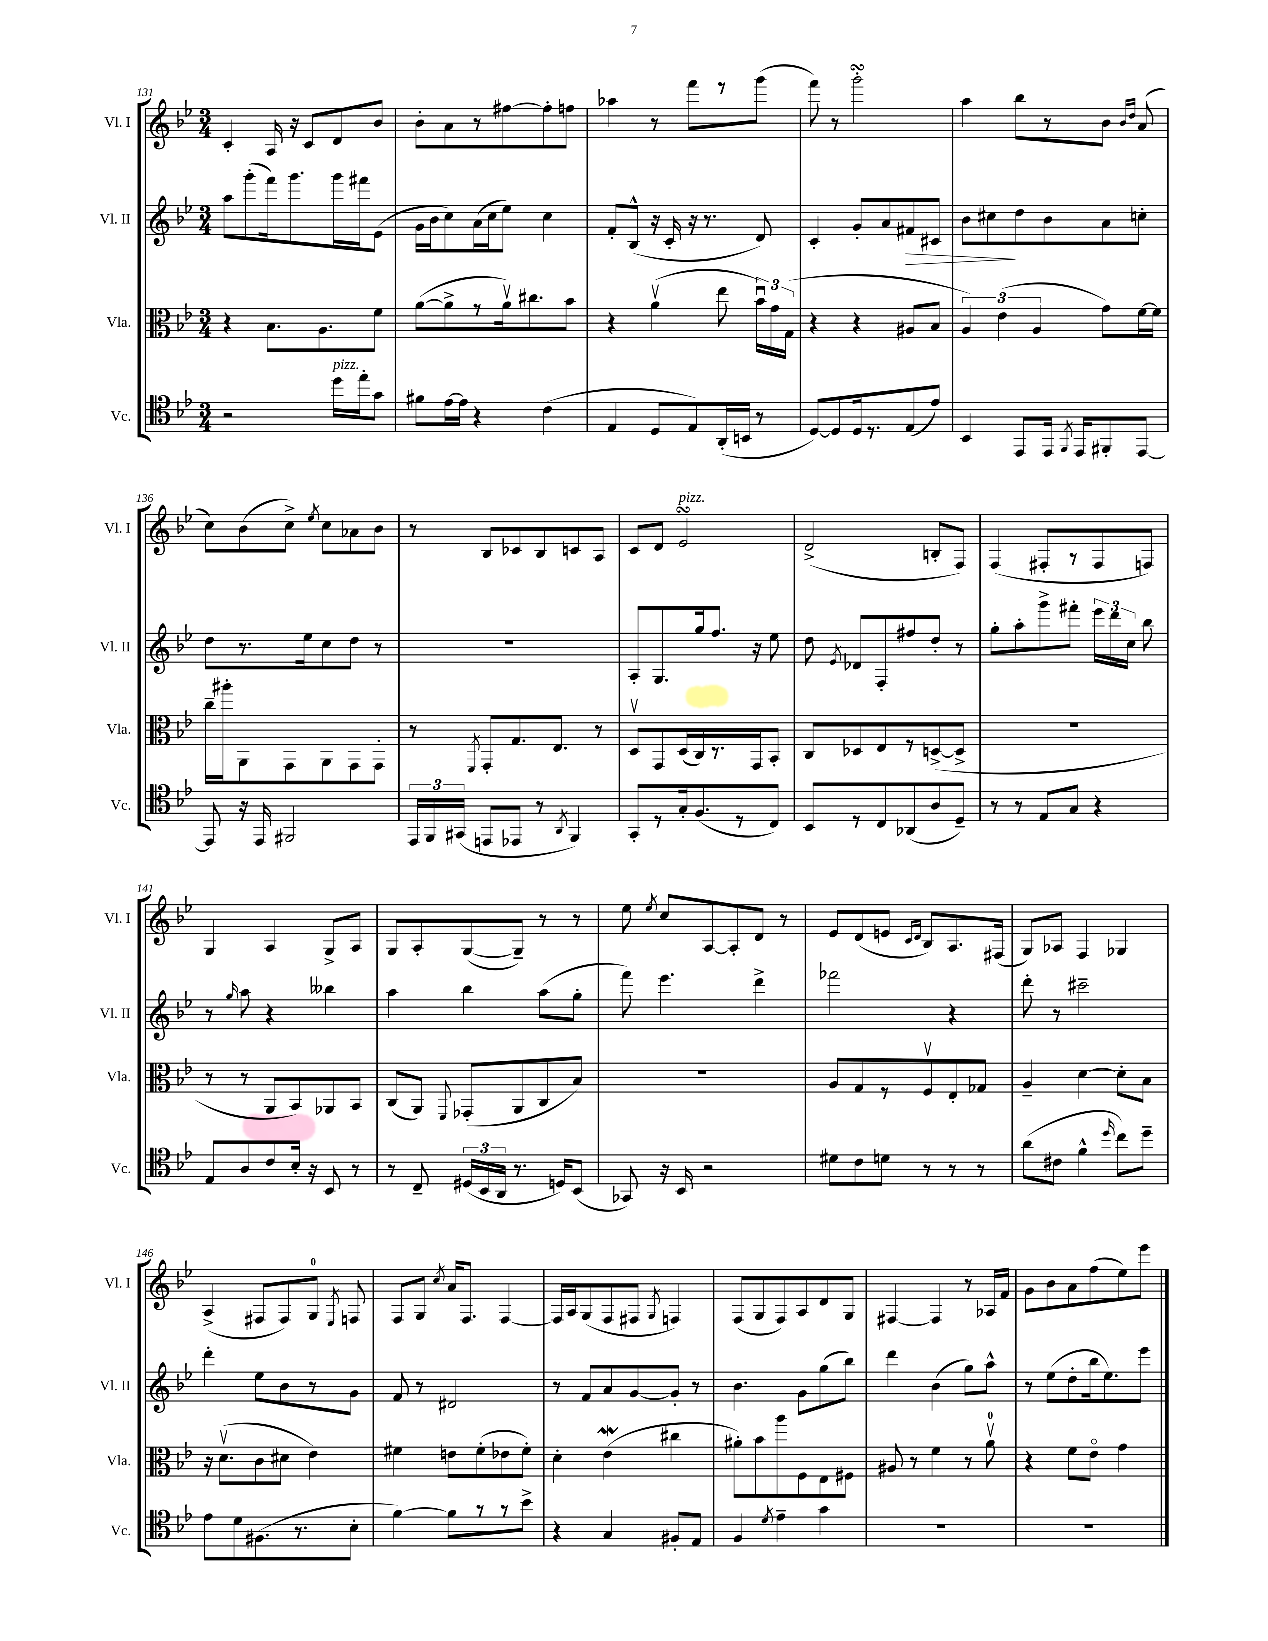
<<
\new StaffGroup <<
\new Staff = "s0" \with { instrumentName = "Vl. I" shortInstrumentName = "Vl. I" } {
    \clef treble \key bes \major \numericTimeSignature \time 3/4
    \autoBeamOff c'4-. a16 r16 c'8[ d'8 bes'8] |
    bes'8[-. a'8 r8 fis''8~ fis''8-. f''8] |
    aes''4 r8 f'''8[ r8 g'''8]( |
    f'''8) r8 g'''2-.\turn |
    a''4 bes''8[ r8 bes'8] \grace { bes'16[ d''16] } a'8( |
    c''8[) bes'8( c''8]->) \acciaccatura { ees''8 } c''8[ aes'8 bes'8] |
    r8 bes8[ ces'8 bes8 c'8 a8] |
    c'8[ d'8] ees'2\turn^\markup { \italic "pizz." } |
    d'2->( b8[-. f8]) |
    f4( fis8[-. r8 fis8 f8]) |
    g4 a4 g8[-> a8] |
    g8[ a8-. g8~( g8]--) r8 r8 |
    ees''8 \acciaccatura { ees''8 } c''8[ a8~ a8-. d'8] r8 |
    ees'8[ d'8( e'8] \grace { c'16[ d'16] } bes8[) a8. fis16]( |
    g8[) aes8] f4 ges4 |
    a4->( fis8[ fis8) g8]-0 \acciaccatura { ees8 } f8 |
    f8[ g8] \acciaccatura { c''8 } a'16[ f8.] f4~ |
    f16[ a16 g8( f8 fis8] \acciaccatura { g8 } f4) |
    f8[( g8 f8) a8 d'8 g8] |
    fis4~ fis4 r8 aes16[ f'16] |
    g'8[ bes'8 a'8 f''8( ees''8) ees'''8] \bar "|." |
}
\new Staff = "s1" \with { instrumentName = "Vl. II" shortInstrumentName = "Vl. II" } {
    \clef treble \key bes \major \numericTimeSignature \time 3/4
    \autoBeamOff a''8[ g'''8-.( f'''16) g'''8. g'''16 fis'''16 ees'8]( |
    g'16[ bes'16 c''8) a'16( c''16 ees''8]) c''4 |
    f'8[-. bes8]-^( r16 c'16-. r16 r8. d'8) |
    c'4-. g'8[-. a'8 fis'8\> cis'8] |
    bes'8[ cis''8\! d''8 bes'8 a'8 c''8]-. |
    d''8[ r8. ees''16 c''8 d''8] r8 |
    R2. |
    a8[-. g8. g''16 f''8.] r16 ees''8 |
    d''8 \acciaccatura { ees'8 } des'8[ f8-. fis''8 d''8]-. r8 |
    g''8[-. a''8-. g'''8-> fis'''8]-. \tuplet 3/2 { ees'''16[ d'''16 c''16] } bes''8 |
    r8 \grace { g''16 } a''8 r4 beses''4 |
    a''4 bes''4 a''8[( g''8]-. |
    f'''8) ees'''4. d'''4-> |
    fes'''2 r4 |
    d'''8-. r8 cis'''2-- |
    d'''4-. ees''8[ bes'8 r8 g'8] |
    f'8 r8 dis'2 |
    r8 f'8[ a'8 g'8~ g'8]-. r8 |
    bes'4. g'8[ g''8( bes''8]) |
    d'''4 bes'4( g''8[) a''8]-^ |
    r8 ees''8[( d''8-. bes''16 ees''8.) ees'''8] \bar "|." |
}
\new Staff = "s2" \with { instrumentName = "Vla." shortInstrumentName = "Vla." } {
    \clef alto \key bes \major \numericTimeSignature \time 3/4
    \autoBeamOff r4 bes8.[ a8. f'8] |
    a'8[~( a'8-> r8 a'16\upbow) cis''8. bes'8] |
    r4 a'4\upbow( ees''8 \tuplet 3/2 { bes'16[\downbow) g'16 g16]( } |
    r4 r4 ais8[ bes8] |
    \tuplet 3/2 { a4) ees'4( a4 } g'8[) f'16~ f'16] |
    c''16[-- ais''16-. a,8 g,8 a,8 g,8 g,8]-. |
    r8 \acciaccatura { f,8 } g,8[-. g8. ees8.] r8 |
    d8[\upbow g,8 d16( c16) r8. g,16 bes,8]-. |
    c8[ des8 ees8 r8 d8~->( d8]-> |
    R2. |
    r8 r8 a,8[ bes,8) aes,8 bes,8] |
    c8[( a,8]) \appoggiatura { f,8 } ges,8[-.( a,8 c8 bes8]) |
    R2. |
    a8[ g8 r8 f8\upbow ees8-. ges8] |
    a4-- d'4~ d'8[-. bes8] |
    r16 d'8.[\upbow( c'8 dis'8] ees'4) |
    fis'4 e'8[ fis'8-.( ees'8 fis'8]-.) |
    d'4-. ees'4\mordent( cis''4 |
    ais'8[-.) bes'8 a''8 f8 ees8 fis8] |
    ais8 r8 f'4 r8 a'8-0\upbow |
    r4 f'8[ ees'8]\flageolet g'4 \bar "|." |
}
\new Staff = "s3" \with { instrumentName = "Vc." shortInstrumentName = "Vc." } {
    \clef tenor \key bes \major \numericTimeSignature \time 3/4
    \autoBeamOff r2 d''16[^\markup { \italic "pizz." } ees''16-. g'8] |
    fis'8[ ees'16~ ees'16] r4 c'4( |
    ees4 d8[ ees8) a,16-.( b,16] r8 |
    d8[~) d8 d16 r8. ees8( ees'8]) |
    bes,4 ees,8[ ees,16] \acciaccatura { f,8 } ees,16[ fis,8-. ees,8]~ |
    ees,8 r16 ees,16 fis,2 |
    \tuplet 3/2 { ees,16[ f,16 gis,16]( } e,8[ ees,8] r8 \acciaccatura { a,8 } f,4) |
    g,8[-. r8 g16-. f8.( r8 c8]) |
    bes,8[ r8 c8 aes,8( a8 d8]--) |
    r8 r8 ees8[ g8] r4 |
    ees8[ a8 c'8 bes16]-. r16 bes,8 r8 |
    r8 c8-- \tuplet 3/2 { dis16[( bes,16 a,16] } r8. d16[) bes,8]( |
    ges,8) r16 bes,16 r2 |
    dis'8[ c'8 d'8] r8 r8 r8 |
    a'8[( cis'8] f'4-^ \grace { d''16 } c''8[) d''8]-- |
    ees'8[ d'8 fis8.( r8. bes8]-. |
    f'4~) f'8[ r8 r8 bes'8]-> |
    r4 g4 fis8[-. ees8] |
    f4 \acciaccatura { d'8 } ees'4-- g'4 |
    R2. |
    R2. \bar "|." |
}
>>
>>
\layout { \context { \Score currentBarNumber = #131 } }
